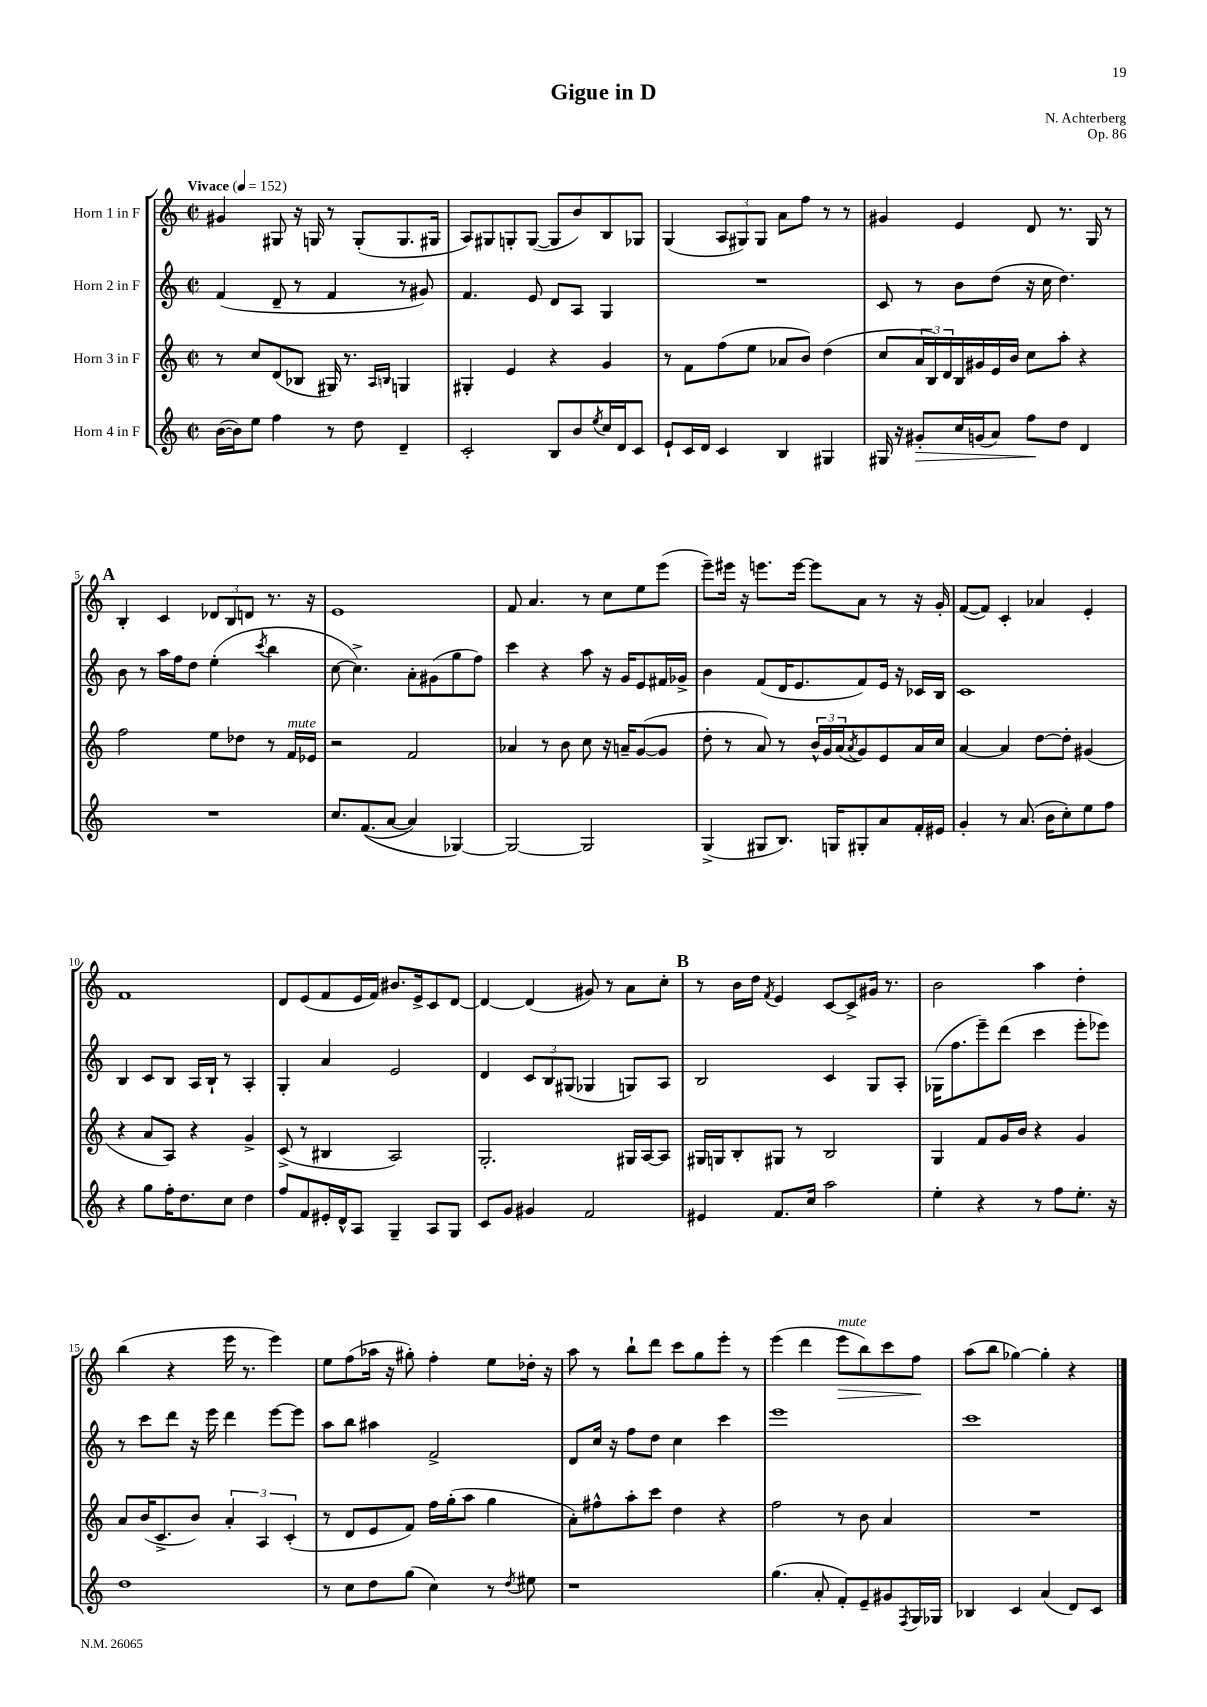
\header { title = "Gigue in D" composer = "N. Achterberg" opus = "Op. 86" }
<<
\new StaffGroup <<
\new Staff = "s0" \with { instrumentName = "Horn 1 in F" } {
    \clef treble \key c \major \defaultTimeSignature \time 2/2 \tempo "Vivace" 4 = 152
    gis'4 gis8 r16 g16 r8 g8-.( g8. gis16 |
    a8) gis8 g8-. g8~( g8 b'8) b8 ges8 |
    g4( \tuplet 3/2 { a8 gis8) gis8 } a'8 f''8 r8 r8 |
    gis'4 e'4 d'8 r8. g16 r8 |
    \mark \markup { \bold "A" } b4-. c'4 \tuplet 3/2 { des'8 b8 d'8 } r8. r16 |
    e'1 |
    f'8 a'4. r8 c''8 e''8 e'''8( |
    e'''8--) eis'''16 r16 e'''8. e'''16~ e'''8 a'8 r8 r16 g'16-. |
    f'8~( f'8) c'4-. aes'4 e'4-. |
    f'1 |
    d'8 e'8( f'8 e'16 f'16) bis'8. e'16-> c'8 d'8~ |
    d'4~ d'4( gis'8) r8 a'8 c''8-. |
    \mark \markup { \bold "B" } r8 b'16 d''16 \acciaccatura { f'8 } e'4 c'8~ c'8-> gis'16 r8. |
    b'2 a''4 d''4-. |
    b''4( r4 e'''16 r8. e'''4) |
    e''8 f''8( aes''16 r16 gis''8-.) f''4-. e''8 des''16-. r16 |
    a''8 r8 b''8-! d'''8 c'''8 g''8 e'''8-. r8 |
    e'''4( d'''4 e'''8\>^\markup { \italic "mute" } b''8) c'''8 f''8\! |
    a''8( b''8 ges''4~) ges''4-. r4 \bar "|." |
}
\new Staff = "s1" \with { instrumentName = "Horn 2 in F" } {
    \clef treble \key c \major \defaultTimeSignature \time 2/2
    f'4( d'8-- r8 f'4 r8 gis'8) |
    f'4. e'8 d'8 a8 g4 |
    R1 |
    c'8 r8 b'8 d''8( r16 c''16 d''4.) |
    \mark \markup { \bold "A" } b'8 r8 a''16 f''16 d''8 e''4-.( \acciaccatura { c'''8 } b''4 |
    c''8~ c''4.->) a'8-. gis'8( g''8 f''8) |
    c'''4 r4 a''8 r16 g'16 e'8 fis'16 ges'16-> |
    b'4 f'8( d'16 e'8. f'8) e'16 r16 ces'16 b16 |
    c'1 |
    b4 c'8 b8 a16 b16-! r8 a4-. |
    g4-. a'4 e'2 |
    d'4 \tuplet 3/2 { c'8 b8 gis8( } ges4 g8) a8 |
    \mark \markup { \bold "B" } b2 c'4 g8 a8-. |
    ges16( f''8. e'''8--) d'''8( c'''4 e'''8-. ees'''8) |
    r8 c'''8 d'''8 r16 e'''16 d'''4 e'''8~ e'''8 |
    a''8 b''8 ais''4 f'2-> |
    d'8 c''16 r16 f''8 d''8 c''4 c'''4 |
    e'''1 |
    c'''1 \bar "|." |
}
\new Staff = "s2" \with { instrumentName = "Horn 3 in F" } {
    \clef treble \key c \major \defaultTimeSignature \time 2/2
    r8 c''8 d'8( bes8 gis16) r8. \grace { a16 b16 } g4 |
    gis4-. e'4 r4 g'4 |
    r8 f'8 f''8( e''8 aes'8 b'8) d''4( |
    c''8 \tuplet 3/2 { a'16 b16) d'16 } b16 gis'16 e'16 b'16 c''8 a''8-. r4 |
    \mark \markup { \bold "A" } f''2 e''8 des''8 r8 f'16^\markup { \italic "mute" } ees'16 |
    r2 f'2 |
    aes'4 r8 b'8 c''8 r16 a'16-- g'8~( g'8 |
    d''8-. r8 a'8) r8 \tuplet 3/2 { b'16-^ g'16 a'16( } \acciaccatura { a'8 } g'8) e'8 a'16 c''16 |
    a'4~ a'4 d''8~ d''8-. gis'4( |
    r4 a'8 a8) r4 g'4-> |
    c'8->( r8 bis4 a2) |
    g2.-. gis16 a16~ a8 |
    \mark \markup { \bold "B" } gis16 g16 b8-. gis8 r8 b2 |
    g4 f'8 g'16 b'16 r4 g'4 |
    a'8 b'16( c'8.-> b'8) \tuplet 3/2 { a'4-. a4 c'4-.( } |
    r8 d'8 e'8 f'8) f''16 g''16-.( a''8 g''4 |
    a'8-.) fis''8-^ a''8-. c'''8 d''4 r4 |
    f''2 r8 b'8 a'4 |
    R1 \bar "|." |
}
\new Staff = "s3" \with { instrumentName = "Horn 4 in F" } {
    \clef treble \key c \major \defaultTimeSignature \time 2/2
    b'16~( b'16) e''8 f''4 r8 d''8 d'4-- |
    c'2-. b8 b'8 \acciaccatura { e''8 } c''16 d'16 c'8 |
    e'8-! c'16 d'16 c'4 b4 gis4 |
    gis16 r16 gis'8-.\> c''16 g'16( a'8) f''8\! d''8 d'4 |
    \mark \markup { \bold "A" } R1 |
    c''8. f'8.(\( a'8~ a'4) ges4~\) |
    ges2~ ges2 |
    g4->( gis8 b8.) g16 gis8-. a'8 f'16-. eis'16 |
    g'4-. r8 a'8.( b'16 c''8-.) e''8 f''8 |
    r4 g''8 f''16-. d''8. c''8 d''4 |
    f''8 f'8 eis'16-. d'16-^ a8 g4-- a8 g8 |
    c'8 g'8 gis'4 f'2 |
    \mark \markup { \bold "B" } eis'4 f'8. c''16 a''2 |
    e''4-. r4 r8 f''8 e''8.-. r16 |
    d''1 |
    r8 c''8 d''8 g''8( c''4) r8 \acciaccatura { d''8 } eis''8 |
    r1 |
    g''4.( a'8-. f'8-.) e'8-- gis'8 \acciaccatura { f8 } g16 ges16 |
    bes4 c'4 a'4( d'8) c'8 \bar "|." |
}
>>
>>
